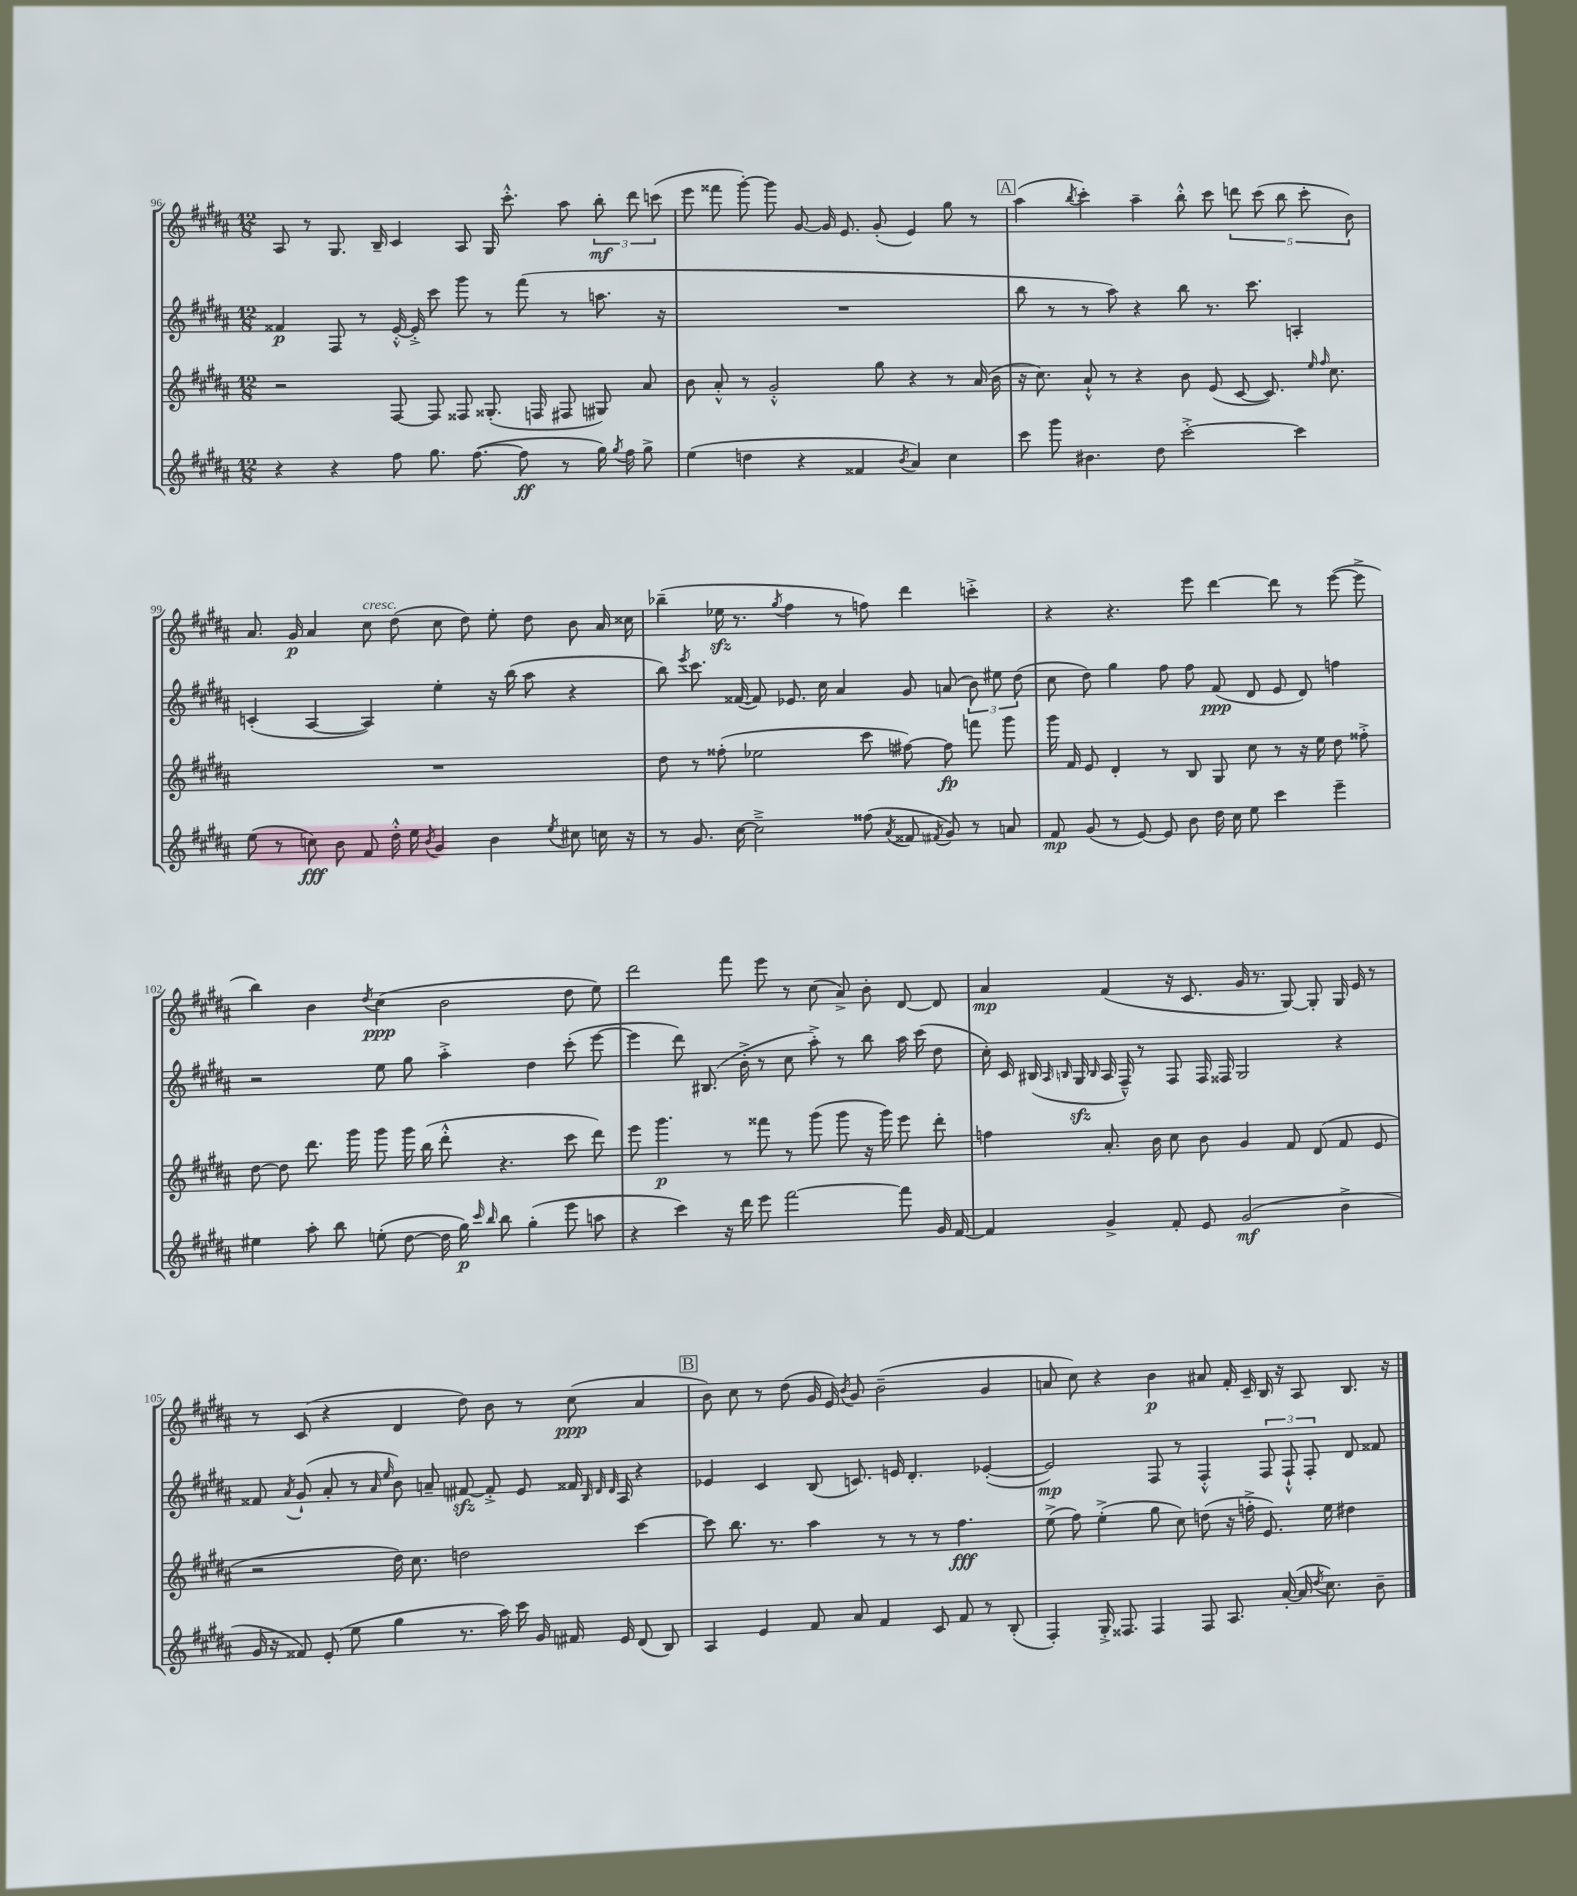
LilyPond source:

<<
\new StaffGroup <<
\new Staff = "s0" {
    \clef treble \key b \major \numericTimeSignature \time 12/8
    \autoBeamOff ais8 r8 gis8. b16-- cis'4 ais8 gis16 cis'''8.-.-^ ais''8 \tuplet 3/2 { b''8-.\mf dis'''8 c'''8( } |
    e'''8 fisis'''8 gis'''8~-.) gis'''8 gis'8~ gis'16 e'8. gis'8-.( e'4) gis''8 r8 |
    \mark \markup { \box "A" } ais''4( \acciaccatura { b''8 } cis'''4-.) ais''4-- b''8-.-^ cis'''8 \tuplet 5/4 { d'''8 cis'''8( b''8 cis'''8-. b'8) } |
    ais'8. gis'16\p ais'4 cis''8^\markup { \italic "cresc." } dis''8( cis''8 dis''8) e''8-. dis''8 b'8 ais'16 cisis''16 |
    bes''4--( ees''16\sfz r8. \acciaccatura { gis''8 } fis''4 r8 f''8) dis'''4 c'''4-.-> |
    r4 r4. e'''8 dis'''4~ dis'''8 r8 e'''8~( e'''8-> |
    b''4) b'4 \acciaccatura { dis''8 } cis''4\ppp( b'2 dis''8 e''8) |
    dis'''2 fis'''8 e'''8 r8 cis''8( ais'8->) b'8-. dis'8~ dis'8 |
    ais'4\mp fis'4( r16 cis'8. gis'16 r8. gis8~) gis8-. gis16 e'16 r8 |
    r8 cis'8( r4 dis'4 dis''8) b'8 r8 cis''8\ppp( ais'4 |
    \mark \markup { \box "B" } b'8) cis''8 r8 dis''8( gis'16 e'16) \acciaccatura { b'8 } gis'8 b'2--( gis'4 |
    a'8 cis''8) r4 b'4\p ais'8 fis'16-. cis'16-- b16 r16 ais8 b8. r16 \bar "|." |
}
\new Staff = "s1" {
    \clef treble \key b \major \numericTimeSignature \time 12/8
    \autoBeamOff fisis'4\p fis8 r8 e'16~-.-^ e'16-.-> cis'''8 gis'''8 r8 fis'''8( r8 a''8. r16 |
    R1. |
    \mark \markup { \box "A" } b''8 r8 r8 ais''8) r4 b''8 r8. cis'''8. a4-. |
    c'4-.( ais4~ ais4) e''4-. r16 b''16( ais''8 r4 |
    b''8) \acciaccatura { e'''8 } cis'''8. fisis'16~( fisis'8) ees'8. cis''16 ais'4 gis'8 a'8( \tuplet 3/2 { b'8) eis''8 dis''8( } |
    cis''8 dis''8) gis''4 fis''8 fis''8 fis'8\ppp( dis'8 e'8 dis'8) f''4 |
    r2 e''8 gis''8 ais''4-.-> dis''4 cis'''8-.( e'''8~ |
    e'''4 dis'''8) bis8.( b'16-.-> r8 cis''8 ais''8-.->) r8 b''8 ais''16 cis'''16( dis''8 |
    cis''16-.) cis'16 bis16( \grace { ais16 b16 } gis16\sfz \grace { b16 } ais16 fis16---^) r8 fis8 fis16 fisis16 gis2 r4 |
    fisis'8 \acciaccatura { ais'8 } gis'8-!( ais'8-. r8 \grace { ais'16 e''16 } b'8) a'8-- fis'8~\sfz fis'8-.-> e'8 fisis'16 \grace { b32 dis'32 dis'32 } ais16 r4 |
    \mark \markup { \box "B" } ees'4 cis'4 b8( c'8.) e'16 dis'4.-. ees'4~-.( |
    ees'2\mp) fis8 r8 fis4-.-^ \tuplet 3/2 { fis8 fis8-!-^ fis8-. } dis'8 fisis'8 \bar "|." |
}
\new Staff = "s2" {
    \clef treble \key b \major \numericTimeSignature \time 12/8
    \autoBeamOff r2 fis8~ fis8 fisis8 gisis8.-.( f16 fis8 gis8) ais'8 |
    b'8 ais'8-.-^ r8 gis'2-.-^ gis''8 r4 r8 ais'16( b'16 |
    \mark \markup { \box "A" } r16 cis''8.) ais'8-!-^ r8 r4 b'8 e'8( cis'8~ cis'8.) \grace { e''16 fis''16 } cis''8. |
    R1. |
    dis''8 r8 fisis''8-.( ees''2 cis'''8 fis''8~) fis''8\fp f'''8 gis'''8 |
    gis'''16 fis'16 e'8 dis'4-. r8 b8 gis8 cis''8 r8 r16 e''16 dis''8 fisis''8-.-> |
    dis''8~ dis''8 dis'''8. gis'''16 gis'''8 gis'''16 b''16( dis'''8-.-^ r4. cis'''8 dis'''8) |
    e'''8 gis'''4.\p r8 fisis'''8 r8 gis'''8( gis'''8 r16 gis'''16) e'''8 dis'''8-. |
    f''4 ais'8.-. b'16 cis''8 b'8 gis'4 fis'8 dis'8( fis'8 e'8 |
    r2 dis''16) cis''8. d''2 cis'''4~ |
    \mark \markup { \box "B" } cis'''8 b''8. r8. ais''4 r8 r8 r8 fis''4.\fff |
    e''8->( fis''8) e''4-.->( gis''8 cis''8) d''8( r16 f''16-.-> e'8.) e''16 dis''4 \bar "|." |
}
\new Staff = "s3" {
    \clef treble \key b \major \numericTimeSignature \time 12/8
    \autoBeamOff r4 r4 fis''8 gis''8. fis''8.~( fis''8\ff r8 gis''16) \acciaccatura { gis''8 } fis''16 gis''8-> |
    e''4( d''4 r4 fisis'4 \acciaccatura { b'8 } ais'4) cis''4 |
    \mark \markup { \box "A" } cis'''8 gis'''8 bis'4. dis''8 cis'''2~-.-> cis'''4 |
    e''8( r8 c''8\fff) b'8 fis'8 dis''16-.-^ e''16 \acciaccatura { b'8 } gis'4 b'4 \acciaccatura { e''8 } cis''8 c''16 r16 |
    r8 gis'8. cis''16~ cis''2---> fisis''8( \acciaccatura { ais'8 } fisis'8 \acciaccatura { fis'8 } gis'8) r8 a'8 |
    fis'8\mp gis'8( r8 e'8~) e'8 b'8 dis''16 cis''16 e''8 cis'''4 e'''4-- |
    eis''4 ais''8-. b''8 e''8-.( dis''8~ dis''16 gis''16\p) \grace { cis'''16 b''16 } b''8 gis''4-.( e'''8 a''8 |
    r4 cis'''4) r16 dis'''16 e'''8 fis'''2~ fis'''8 gis'16 fis'16~ |
    fis'4 gis'4-> fis'8-. e'8 gis'2\mf( b'4-> |
    gis'16 r16 fisis'8) e'8-.( e''8 gis''4 r8. ais''16) cis'''16 gis'16 fis'16 e'16 dis'8( b8) |
    \mark \markup { \box "B" } ais4 e'4 fis'8 ais'8 fis'4 cis'8 fis'8 r8 b8-.( |
    fis4-.) gis16-.-> fisis8. fisis4 fisis8 ais8. ais'16~-.( ais'16 \acciaccatura { dis''8 } cis''8.) b'8-- \bar "|." |
}
>>
>>
\layout { \context { \Score currentBarNumber = #96 } }
